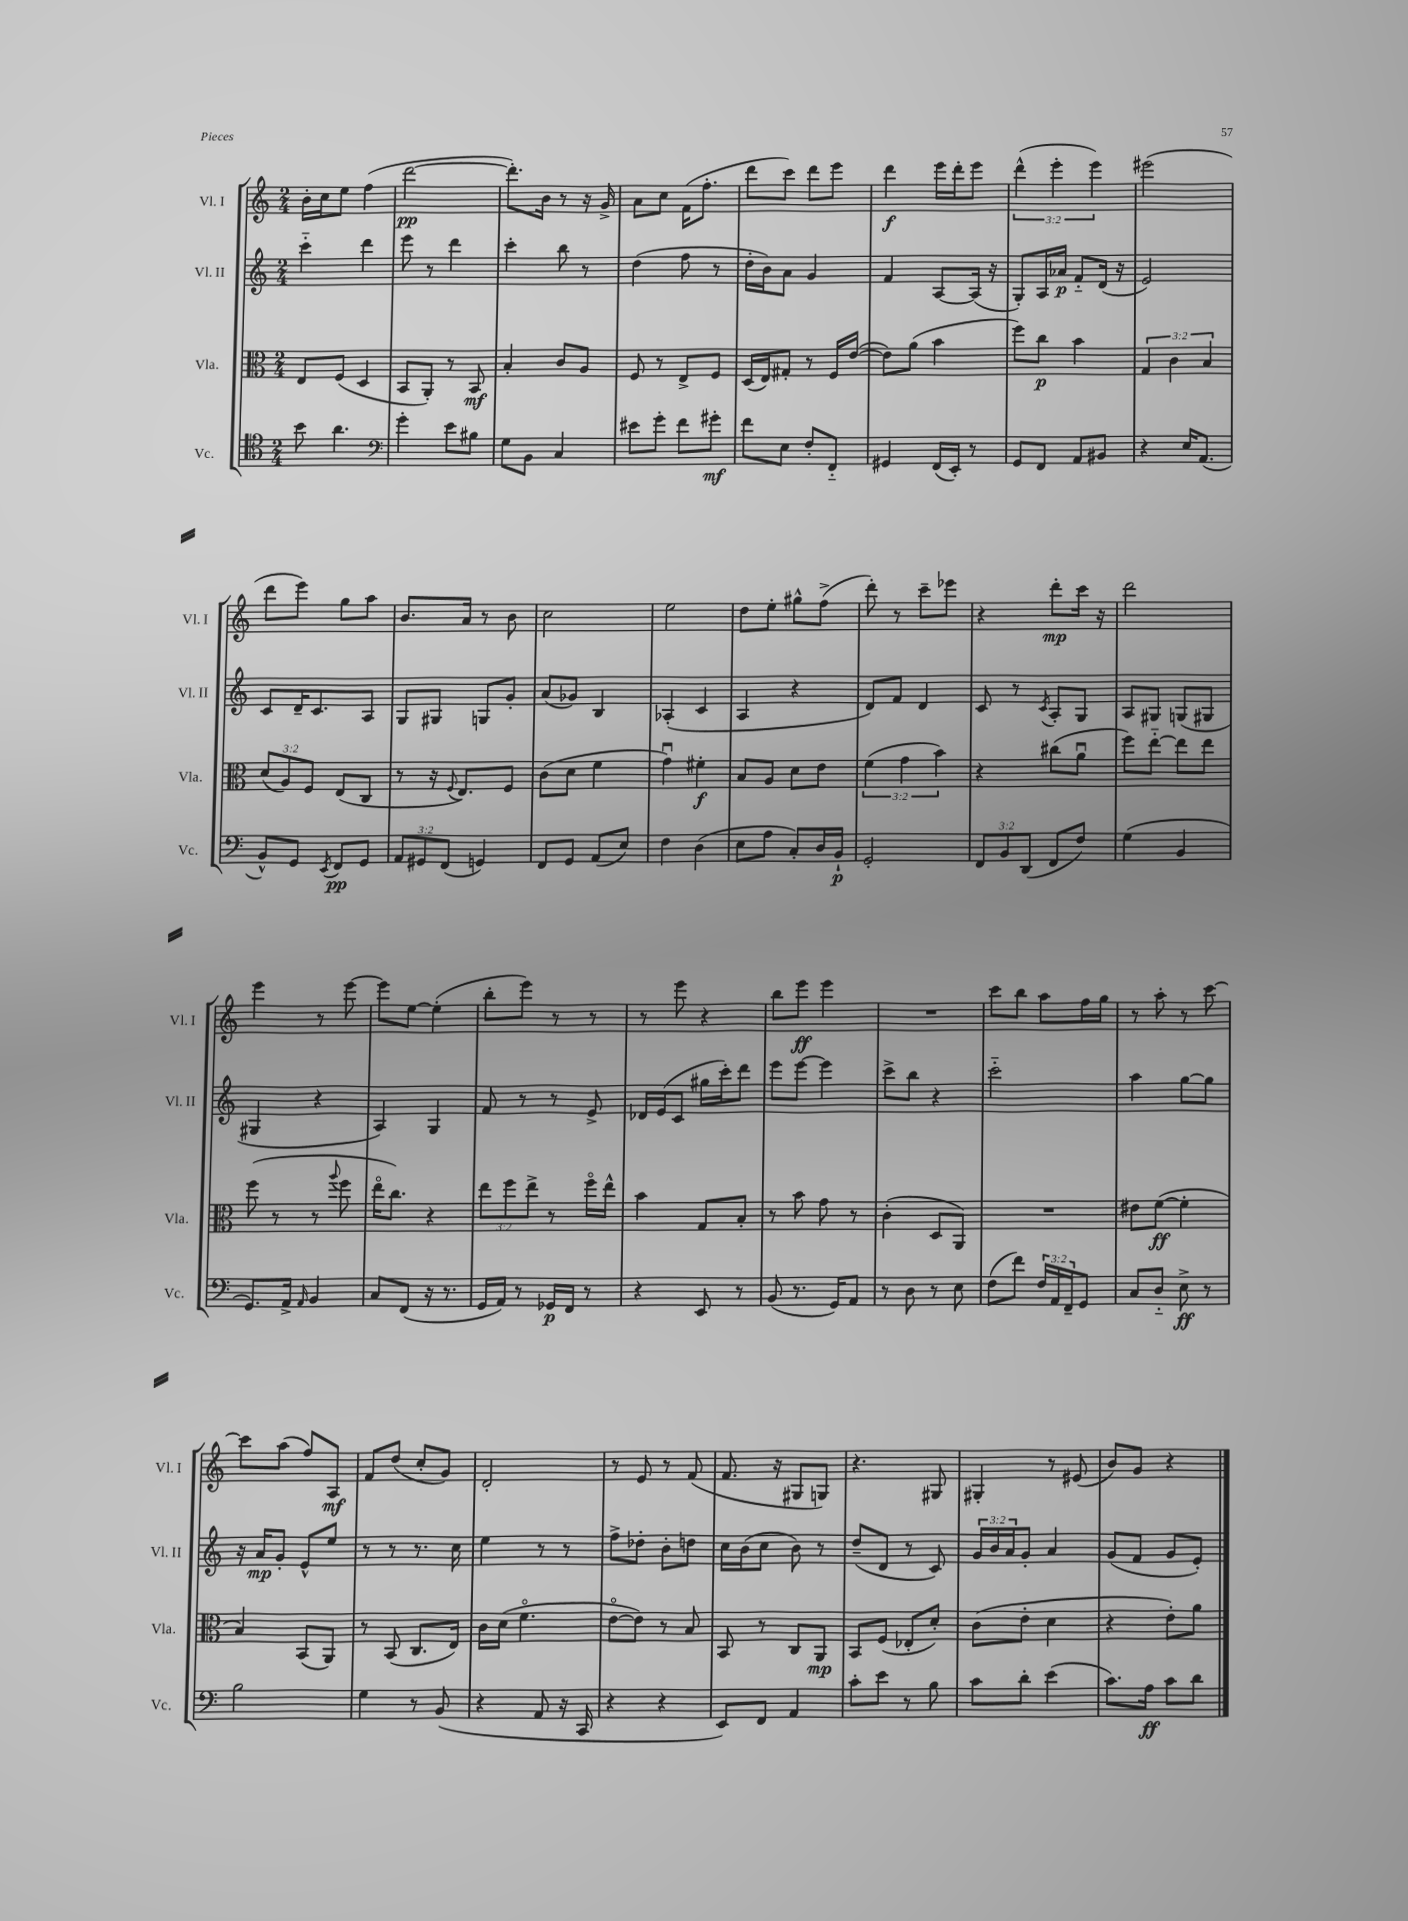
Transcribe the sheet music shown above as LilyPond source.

<<
\new StaffGroup <<
\new Staff = "s0" \with { instrumentName = "Vl. I" shortInstrumentName = "Vl. I" } {
    \clef treble \key c \major \numericTimeSignature \time 2/4 \override Staff.TupletNumber.text = #tuplet-number::calc-fraction-text
    b'16-. c''16 e''8 f''4( |
    d'''2~\pp |
    d'''8.-.) b'16 r8 r16 g'16-> |
    a'8 c''8 f'16( f''8.-. |
    d'''8 c'''8) d'''8 e'''8 |
    d'''4\f e'''16 d'''16-. e'''8 |
    \tuplet 3/2 { d'''4-^( e'''4-. e'''4) } |
    eis'''2( |
    d'''8 e'''8) g''8 a''8 |
    b'8. a'16 r8 b'8 |
    c''2 |
    e''2 |
    d''8 e''8-. gis''8-^ f''8->( |
    d'''8-.) r8 c'''8-- ees'''8 |
    r4 d'''8-.\mp c'''16 r16 |
    d'''2 |
    e'''4 r8 e'''8~ |
    e'''8 e''8~ e''4-.( |
    b''8-. e'''8) r8 r8 |
    r8 e'''8 r4 |
    b''8 e'''8\ff e'''4 |
    R2 |
    c'''8 b''8 a''8 f''16 g''16 |
    r8 a''8-. r8 c'''8~ |
    c'''8 a''8( f''8) a8\mf |
    f'8 d''8( c''8-. g'8) |
    d'2-. |
    r8 e'8 r8 f'8( |
    f'8. r16 gis8 g8) |
    r4. gis8 |
    gis4-. r8 eis'8( |
    b'8) g'8 r4 \bar "|." |
}
\new Staff = "s1" \with { instrumentName = "Vl. II" shortInstrumentName = "Vl. II" } {
    \clef treble \key c \major \numericTimeSignature \time 2/4 \override Staff.TupletNumber.text = #tuplet-number::calc-fraction-text
    c'''4-_ d'''4 |
    e'''8 r8 d'''4 |
    c'''4-. b''8 r8 |
    d''4( f''8 r8 |
    d''16-. b'16) a'8 g'4 |
    f'4 a8~ a16( r16 |
    g8-.) a16 aes'16\p f'8-_ d'16( r16 |
    e'2) |
    c'8 d'16-- c'8. a8 |
    g8 gis8 g8 g'8-. |
    a'8( ges'8) b4 |
    aes4-.( c'4 |
    a4 r4 |
    d'8) f'8 d'4 |
    c'8 r8 \acciaccatura { c'8 } a8-. g8 |
    a8 gis8 g8( gis8 |
    gis4 r4 |
    a4) g4 |
    f'8 r8 r8 e'8-> |
    des'16 e'16( c'8 gis''16 c'''16-.) d'''8 |
    e'''8 e'''8~ e'''4 |
    c'''8-> b''8 r4 |
    c'''2-_ |
    a''4 g''8~ g''8 |
    r16 a'16\mp g'8-. e'8-^ e''8 |
    r8 r8 r8. c''16 |
    e''4 r8 r8 |
    f''8-> des''8-. b'8-. d''8 |
    c''16 b'16( c''8 b'8) r8 |
    d''8--( d'8 r8 c'8) |
    \tuplet 3/2 { g'16 b'16 a'16 } g'8-. a'4 |
    g'8( f'8 g'8 e'8-.) \bar "|." |
}
\new Staff = "s2" \with { instrumentName = "Vla." shortInstrumentName = "Vla." } {
    \clef alto \key c \major \numericTimeSignature \time 2/4 \override Staff.TupletNumber.text = #tuplet-number::calc-fraction-text
    e8 f8( d4 |
    b,8 a,8-.) r8 b,8\mf |
    b4-. c'8 a8 |
    f8 r8 e8-> f8 |
    d16( e16) gis8-. r8 f16 e'16~( |
    e'8) a'8( b'4 |
    f''8) c''8\p b'4 |
    \tuplet 3/2 { g4 c'4 b4 } |
    \tuplet 3/2 { d'8( a8) f8 } e8( c8 |
    r8 r16 \appoggiatura { f8 } e8.) f8 |
    c'8( d'8 f'4 |
    g'4\downbow) fis'4-.\f |
    b8 a8 d'8 e'8 |
    \tuplet 3/2 { f'4( g'4 b'4) } |
    r4 cis''8( a'8\downbow |
    f''8) e''8~-_ e''8 e''8 |
    f''8( r8 r8 \appoggiatura { a''8 } f''8 |
    e''16\flageolet c''8.) r4 |
    \tuplet 3/2 { e''8 f''8 e''8-> } r8 f''16\flageolet e''16-^ |
    b'4 g8 b8-. |
    r8 b'8 g'8 r8 |
    c'4-.( d8 a,8) |
    R2 |
    eis'8 f'8~\ff( f'4-. |
    b4) b,8( a,8) |
    r8 b,8( c8. e16) |
    c'16 d'16( f'4.\flageolet |
    e'8~\flageolet e'8) r8 b8 |
    b,8 r8 c8 a,8\mp |
    b,8 f8( ees8-. d'8-.) |
    c'8( e'8-. d'4 |
    r4 e'8-.) a'8 \bar "|." |
}
\new Staff = "s3" \with { instrumentName = "Vc." shortInstrumentName = "Vc." } {
    \clef tenor \key c \major \numericTimeSignature \time 2/4 \override Staff.TupletNumber.text = #tuplet-number::calc-fraction-text
    b'8 a'4. |
    \clef bass g'4-. e'8 bis8 |
    g8 b,8 c4 |
    eis'8 g'8-. f'8 gis'8-.\mf |
    f'8 e8 f8-. f,8-_ |
    gis,4 f,16( e,16-.) r8 |
    g,8 f,8 a,8 bis,8 |
    r4 e16 a,8.( |
    b,8-^) g,8 \acciaccatura { e,8 } f,8\pp g,8 |
    \tuplet 3/2 { a,8 gis,8 f,8( } g,4) |
    f,8 g,8 a,8( e8) |
    f4 d4( |
    e8 a8 c8-.) d16 b,16-!\p |
    g,2-. |
    \tuplet 3/2 { f,8 b,8 d,8( } f,8 f8) |
    g4( b,4 |
    g,8.) a,16-> \grace { a,16 } b,4 |
    c8 f,8( r16 r8. |
    g,16 a,16) r8 ges,16\p f,16 r8 |
    r4 e,8 r8 |
    b,8( r8. g,16) a,8 |
    r8 d8 r8 e8 |
    f8( f'8) \tuplet 3/2 { f16 a,16 f,16-- } g,8 |
    c8 d8-_ e8->\ff r8 |
    b2 |
    g4 r8 b,8( |
    r4 a,8 r16 c,16 |
    r4 r4 |
    e,8) f,8 a,4 |
    c'8-. e'8 r8 b8 |
    c'8 d'8-. e'4( |
    c'8.) a16\ff c'8 d'8 \bar "|." |
}
>>
>>
\layout { \context { \Score \remove "Bar_number_engraver" } }
